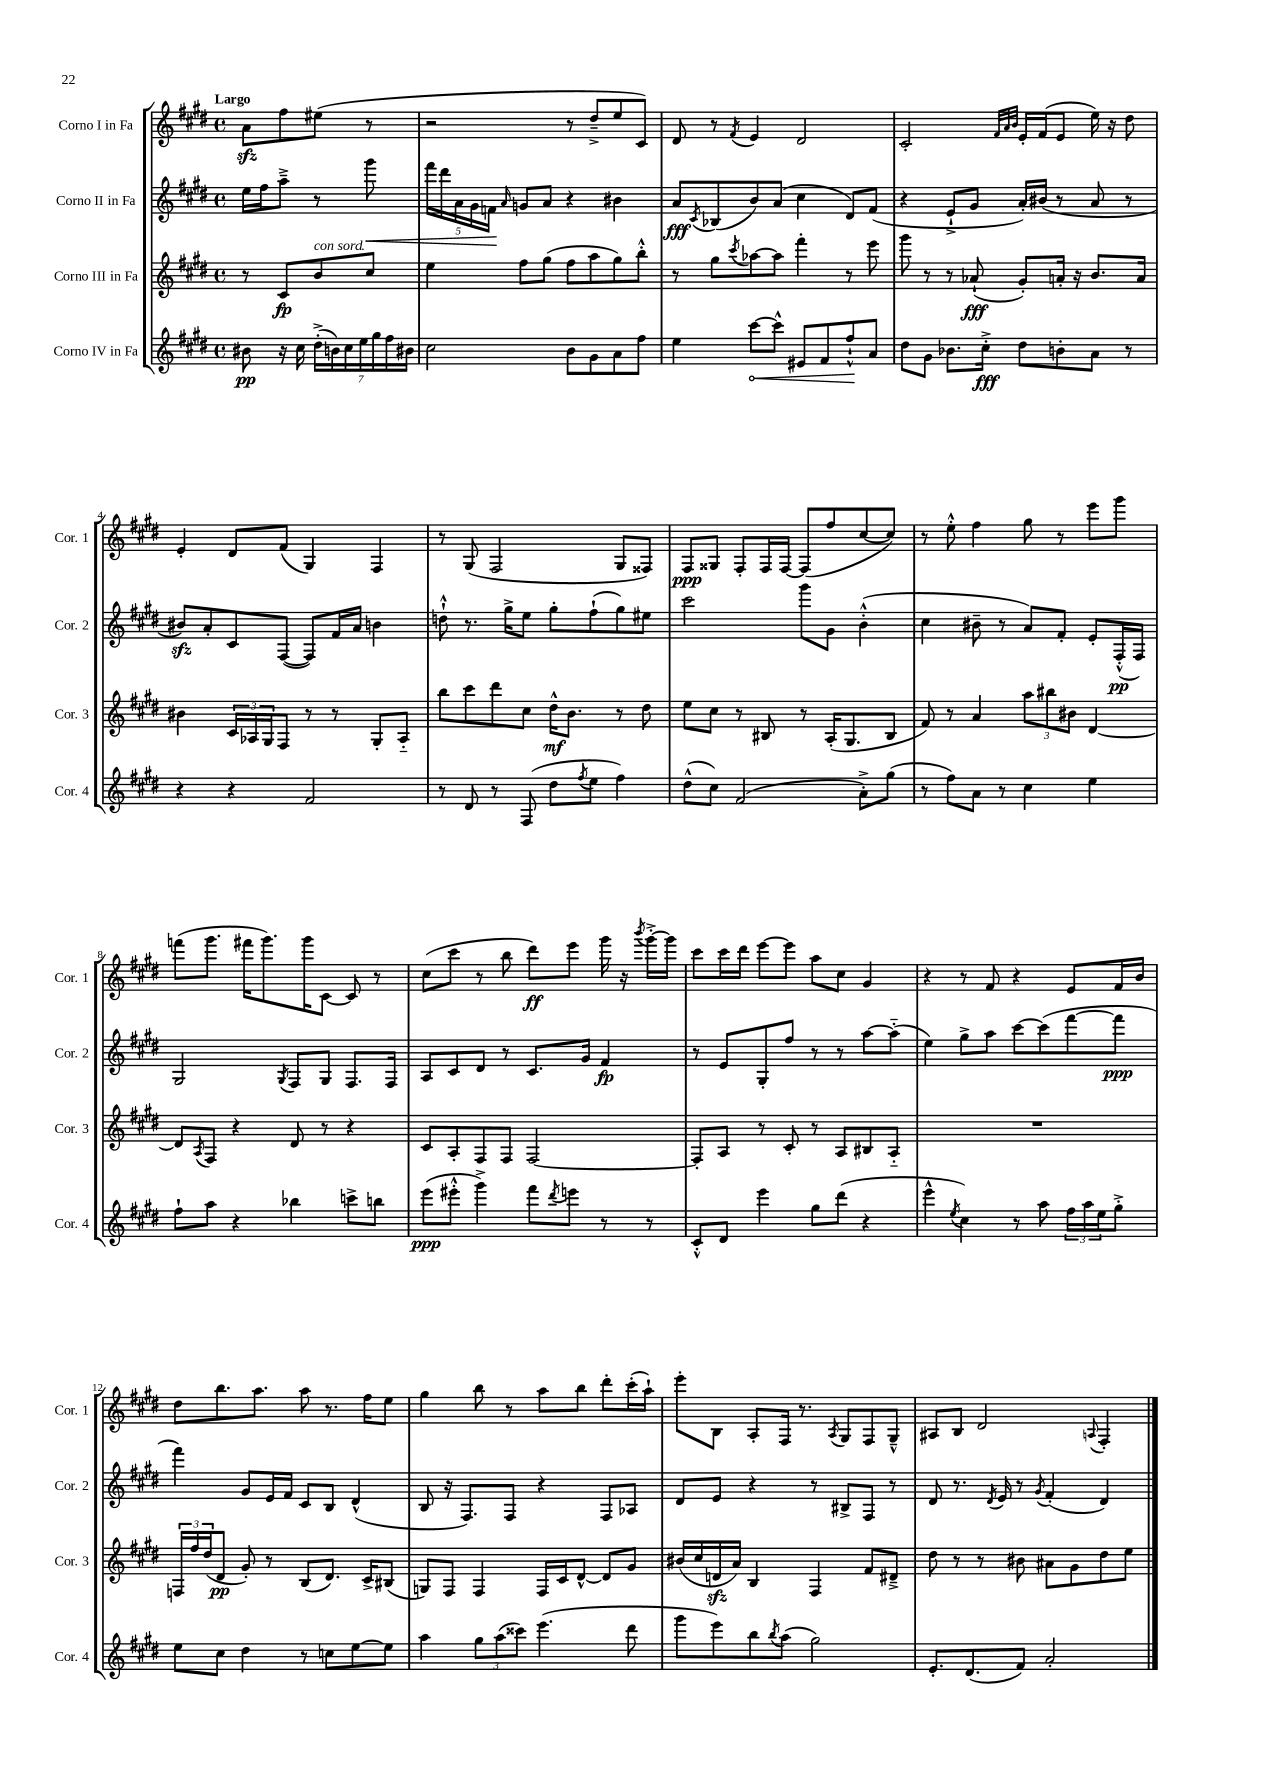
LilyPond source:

<<
\new StaffGroup <<
\new Staff = "s0" \with { instrumentName = "Corno I in Fa" shortInstrumentName = "Cor. 1" } {
    \clef treble \key e \major \defaultTimeSignature \time 4/4 \partial 2 \tempo "Largo"
    a'8\sfz fis''8 eis''8( r8 |
    r2 r8 dis''8---> e''8 cis'8) |
    dis'8 r8 \acciaccatura { fis'8 } e'4 dis'2 |
    cis'2-. \grace { fis'32 a'32 b'32 } e'16-. fis'16( e'8 e''16) r16 dis''8 |
    e'4-. dis'8 fis'8( gis4) fis4 |
    r8 gis8( fis2 gis8 fisis8) |
    fis8\ppp gisis8 fis8-. fis16 fis16~ fis8( fis''8 cis''8~ cis''8) |
    r8 e''8-.-^ fis''4 gis''8 r8 e'''8 gis'''8 |
    f'''8( gis'''8. fis'''16 gis'''8.) gis'''16 cis'8~ cis'8 r8 |
    cis''8( cis'''8 r8 b''8 dis'''8\ff) e'''8 gis'''16 r16 \acciaccatura { b'''8 } gis'''16~-.-> gis'''16 |
    cis'''8 cis'''16 dis'''16 e'''8~ e'''8 a''8 cis''8 gis'4 |
    r4 r8 fis'8 r4 e'8 fis'16 b'16 |
    dis''8 b''8. a''8. a''8 r8. fis''16 e''8 |
    gis''4 b''8 r8 a''8 b''8 dis'''8-. cis'''16-.( a''16-!) |
    e'''8-. b8 a8-. fis16 r8. \acciaccatura { a8 } gis8 fis8 gis8---^ |
    ais8 b8 dis'2 \appoggiatura { a8 } fis4-. \bar "|." |
}
\new Staff = "s1" \with { instrumentName = "Corno II in Fa" shortInstrumentName = "Cor. 2" } {
    \clef treble \key e \major \defaultTimeSignature \time 4/4 \partial 2
    e''16 fis''16 a''8---> r8 gis'''8\< |
    \tuplet 5/4 { fis'''16 dis'''16 a'16 gis'16 f'16\! } \grace { a'16 } g'8 a'8 r4 bis'4 |
    a'8\fff \acciaccatura { cis'8 } bes8( b'8) a'8( cis''4 dis'8) fis'8( |
    r4 e'8-!-> gis'8 a'16-.) bis'16( r8 a'8 r8 |
    bis'8\sfz) a'8-. cis'8 fis8~( fis8) fis'16 a'16 b'4 |
    d''8-!-^ r8. gis''16-> e''8 gis''8-. fis''8-!( gis''8) eis''8 |
    cis'''2 gis'''8 gis'8 b'4-.-^( |
    cis''4 bis'8-- r8 a'8) fis'8-. e'8-. fis16-.-^\pp( fis16) |
    gis2 \acciaccatura { gis8 } fis8 gis8 fis8. fis16 |
    a8 cis'8 dis'8 r8 cis'8. gis'16 fis'4\fp |
    r8 e'8 gis8-. fis''8 r8 r8 a''8~ a''8-_( |
    e''4) gis''8-> a''8 cis'''8~ cis'''8( fis'''8~ fis'''8\ppp |
    fis'''4) gis'8 e'16 fis'16 cis'8 b8 dis'4-^( |
    b8 r16 fis8.) fis8 r4 fis8 aes8 |
    dis'8 e'8 r4 r8 bis8-> fis8 r8 |
    dis'8 r8. \acciaccatura { dis'8 } e'16 r8 \acciaccatura { gis'8 } fis'4-.( dis'4) \bar "|." |
}
\new Staff = "s2" \with { instrumentName = "Corno III in Fa" shortInstrumentName = "Cor. 3" } {
    \clef treble \key e \major \defaultTimeSignature \time 4/4 \partial 2
    r8 cis'8\fp b'8^\markup { \italic "con sord." } cis''8 |
    e''4 fis''8 gis''8( fis''8 a''8 gis''8) b''8-.-^ |
    r8 gis''8 \acciaccatura { cis'''8 } aes''8~ aes''8 fis'''4-. r8 e'''8 |
    gis'''8 r8 r8 aes'8-!\fff( gis'8-.) a'16-. r16 b'8. a'16 |
    bis'4 \tuplet 3/2 { cis'16 aes16 gis16 } fis8 r8 r8 gis8-. aes8-_ |
    b''8 cis'''8 dis'''8 cis''8 dis''16-^\mf b'8. r8 dis''8 |
    e''8 cis''8 r8 bis8 r8 a16-.( gis8. bis8 |
    fis'8) r8 a'4 \tuplet 3/2 { a''8 bis''8 bis'8 } dis'4~ |
    dis'8 \acciaccatura { a8 } fis8 r4 dis'8 r8 r4 |
    cis'8 a8-. fis8 fis8 fis2~ |
    fis8-. a8 r8 cis'8-. r8 a8 bis8 a8-_ |
    R1 |
    \tuplet 3/2 { f16 fis''16 dis''16( } dis'8\pp gis'8-.) r8 b8( dis'8.) cis'16-> bis8( |
    g8) fis8 fis4 fis16 cis'16 dis'8~-^ dis'8 gis'8 |
    bis'16( cis''16 d'16\sfz a'16) b4 fis4 fis'8 dis'8---> |
    dis''8 r8 r8 bis'8 ais'8 gis'8 dis''8 e''8 \bar "|." |
}
\new Staff = "s3" \with { instrumentName = "Corno IV in Fa" shortInstrumentName = "Cor. 4" } {
    \clef treble \key e \major \defaultTimeSignature \time 4/4 \partial 2
    bis'8\pp r16 cis''16 \tuplet 7/4 { dis''16-.->( b'16) cis''16 e''16 gis''16 fis''16 bis'16 } |
    cis''2 b'8 gis'8 a'8 fis''8 |
    e''4 \once \override Hairpin.circled-tip = ##t cis'''8~\< cis'''8-^ eis'8 fis'8 fis''8-!-^\! a'8 |
    dis''8 gis'8 bes'8. cis''16-.->\fff dis''8 b'8-. a'8 r8 |
    r4 r4 fis'2 |
    r8 dis'8 r8 fis8( dis''8 \acciaccatura { fis''8 } e''8 fis''4) |
    dis''8-^( cis''8) fis'2( a'8-.->) gis''8( |
    r8 fis''8) a'8 r8 cis''4 e''4 |
    fis''8-! a''8 r4 bes''4 c'''8-> b''8 |
    e'''8\ppp( eis'''8-.-^ gis'''4->) fis'''8 \acciaccatura { dis'''8 } e'''8 r8 r8 |
    cis'8-.-^ dis'8 e'''4 gis''8 dis'''8( r4 |
    e'''4-^ \acciaccatura { e''8 } cis''4) r8 a''8 \tuplet 3/2 { fis''16 a''16 e''16 } gis''8-.-> |
    e''8 cis''8 dis''4 r8 c''8 e''8~ e''8 |
    a''4 \tuplet 3/2 { gis''8 a''8( cisis'''8) } e'''4.( dis'''8 |
    gis'''8 e'''8) b''8 \acciaccatura { b''8 } a''8( gis''2) |
    e'8.-. dis'8.( fis'8) a'2-. \bar "|." |
}
>>
>>
